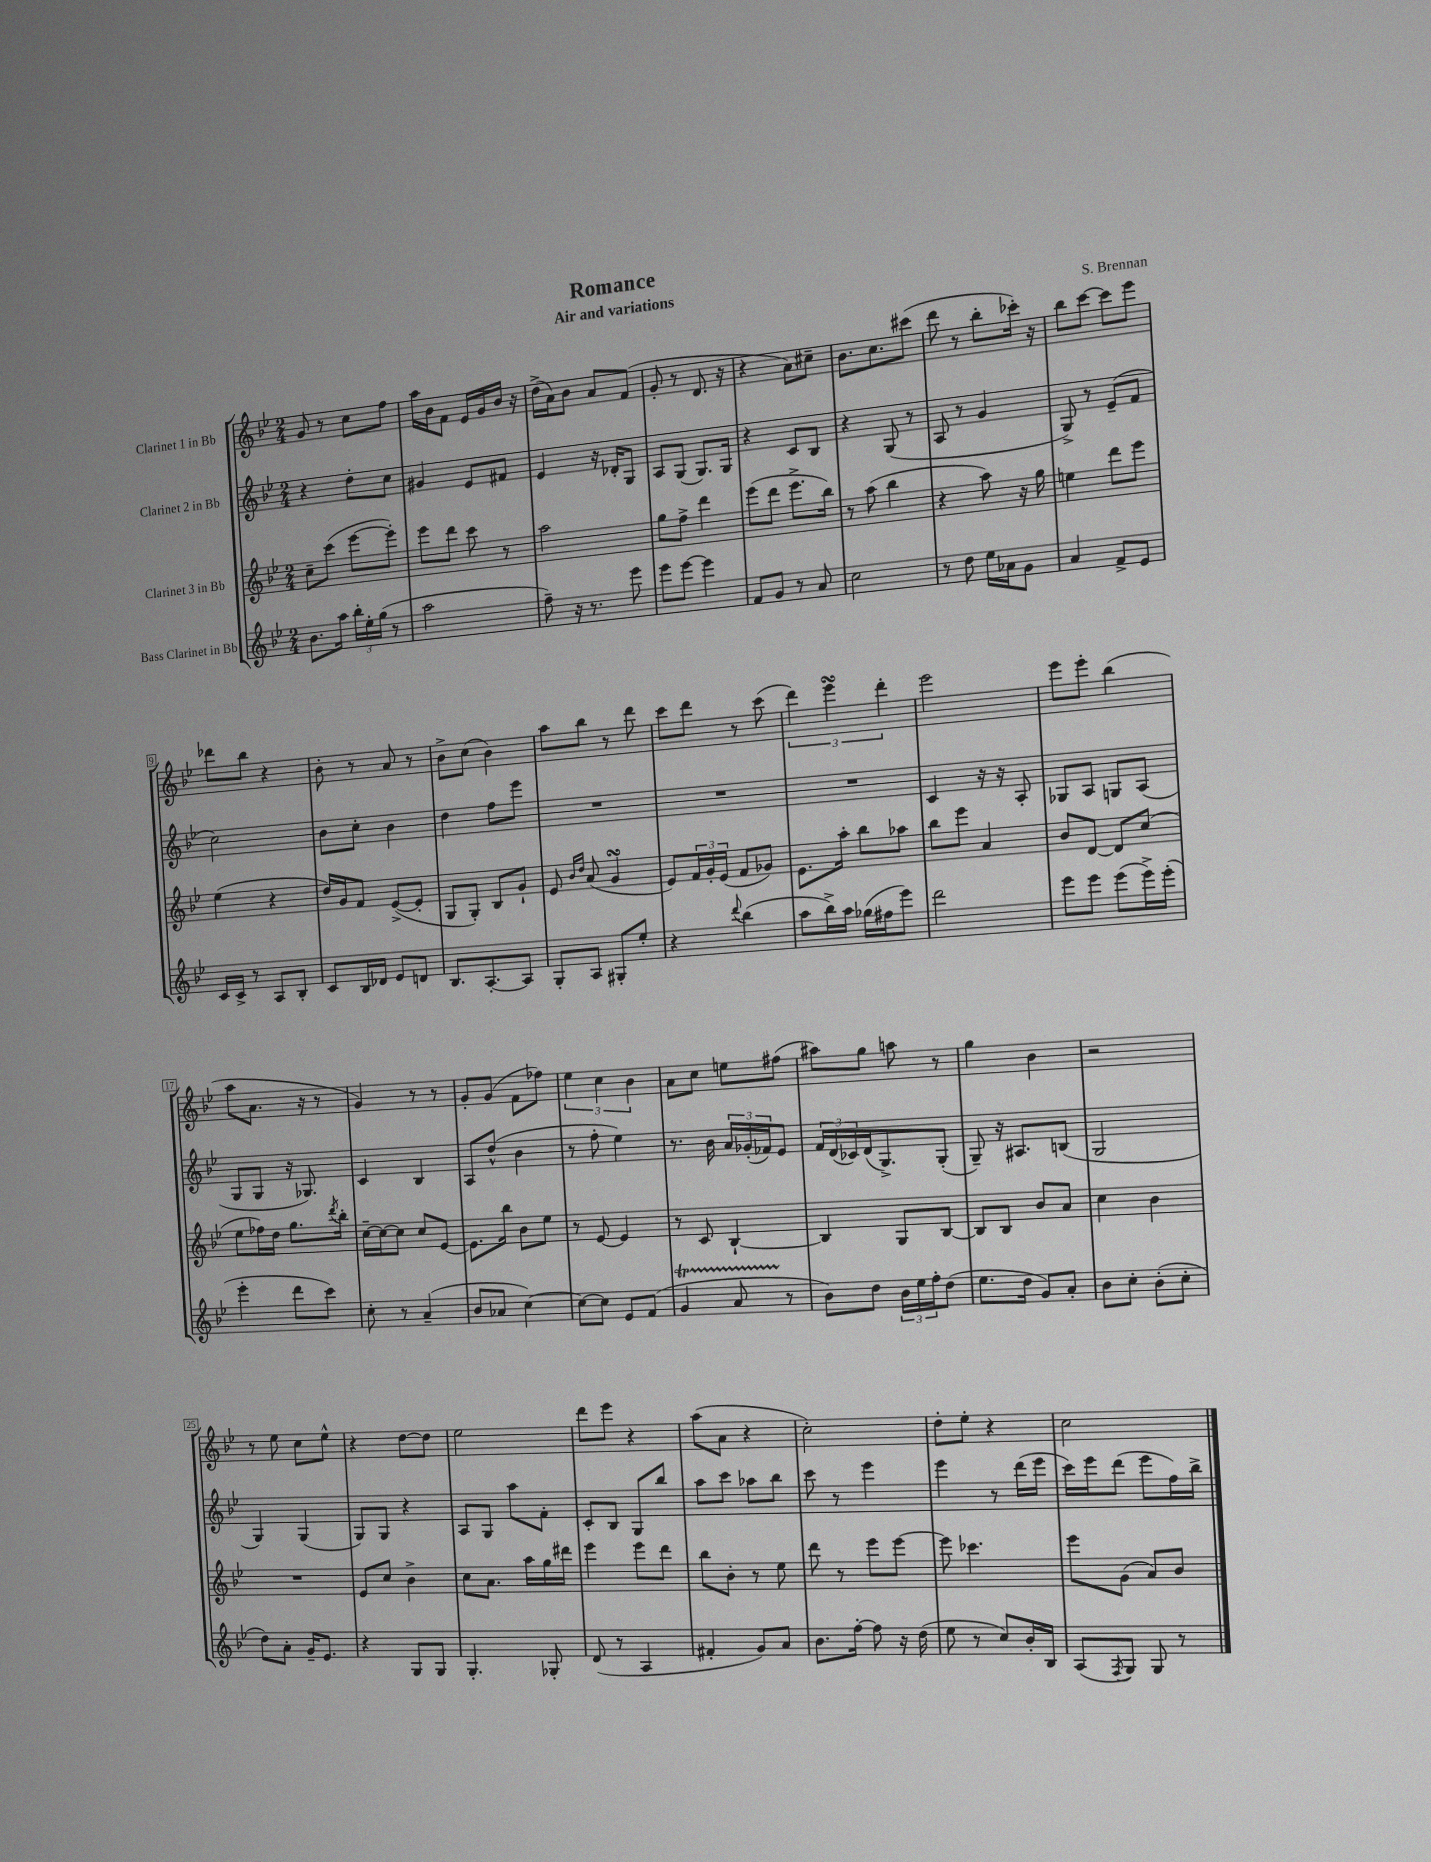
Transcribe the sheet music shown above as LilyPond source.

\header { title = "Romance" composer = "S. Brennan" subtitle = "Air and variations" }
<<
\new StaffGroup <<
\new Staff = "s0" \with { instrumentName = "Clarinet 1 in Bb" } {
    \clef treble \key bes \major \numericTimeSignature \time 2/4
    g'8 r8 c''8 f''8 |
    a''16 bes'16 f'8 ees'16 g'16 bes'16 r16 |
    d''16->( a'16) bes'8 a'8 f'8( |
    g'8-. r8 d'8. r16 |
    r4 a'8) cis''8-- |
    bes'8. c''8. cis'''8( |
    d'''8 r8 bes''8-. ces'''16-.) r16 |
    bes''8 c'''8~ c'''8 ees'''8 |
    des'''8 bes''8 r4 |
    bes'8-. r8 a'8 r8 |
    bes'8-> c''8( bes'4) |
    a''8 bes''8 r8 d'''8 |
    c'''8 d'''8 r8 c'''8( |
    \tuplet 3/2 { d'''4) ees'''4\turn d'''4-. } |
    ees'''2 |
    ees'''8 ees'''8-. bes''4( |
    a''8 a'8. r16 r8 |
    g'4) r8 r8 |
    g'8-. g'8( f'8 fes''8) |
    \tuplet 3/2 { ees''4 c''4 bes'4 } |
    a'8 c''8 e''8 fis''8( |
    ais''8) g''8 a''8 r8 |
    g''4 bes'4 |
    r2 |
    r8 ees''8 c''8 ees''8-^ |
    r4 d''8~ d''8 |
    ees''2 |
    d'''8 ees'''8 r4 |
    a''8( a'8 r4 |
    c''2-.) |
    d''8-. ees''8-. r4 |
    c''2 \bar "|." |
}
\new Staff = "s1" \with { instrumentName = "Clarinet 2 in Bb" } {
    \clef treble \key bes \major \numericTimeSignature \time 2/4
    r4 d''8-. c''8 |
    gis'4 ees'8 fis'8 |
    ees'4 r16 des'16-. g8 |
    a8 g8( g8.) g16 |
    r4 c'8 bes8 |
    r4 g8( r8 |
    a8 r8 g'4 |
    g8->) r8 ees'8--( f'8 |
    c''2) |
    bes'8 c''8-. bes'4 |
    d''4 f''8 ees'''8 |
    R2 |
    R2 |
    R2 |
    c'4 r16 r16 a8-. |
    ges8 a8 g8 a8( |
    g8 g8 r16 ges8.) |
    c'4 bes4 |
    a8 d''8-^( bes'4 |
    r8 f''8-. ees''4) |
    r8. bes'16 \tuplet 3/2 { a'16 ges'16-.( fes'16) } ees'8 |
    \tuplet 3/2 { f'16 d'16( ces'16) } d'16( g8.->) g8-.( |
    g8--) r16 ais8. b8( |
    g2 |
    g4) g4( |
    g8) g8 r4 |
    a8 g8 a''8 f'8-. |
    c'8-. bes8 g8 bes''8 |
    a''8 c'''8 aes''8 bes''8 |
    c'''8 r8 ees'''4 |
    ees'''4 r8 d'''16( ees'''16 |
    c'''16) ees'''16 d'''8( ees'''8 f''16) bes''16-> \bar "|." |
}
\new Staff = "s2" \with { instrumentName = "Clarinet 3 in Bb" } {
    \clef treble \key bes \major \numericTimeSignature \time 2/4
    c''8-- c'''8( ees'''8~ ees'''8-.) |
    ees'''8 d'''8 c'''8 r8 |
    a''2 |
    g''8 f''8-> d'''4 |
    ees'''8( d'''8 ees'''8.-> bes''16) |
    r8 a''8( bes''4 |
    r4 a''8) r16 g''16 |
    e''4 d'''8 ees'''8 |
    ees''4( r4 |
    d''16) g'16 f'8 ees'8~->( ees'8-. |
    g8 g8-.) bes8 g'8-! |
    ees'8 \grace { bes'16 d''16 } a'8( g'4\turn |
    ees'8) \tuplet 3/2 { f'16 g'16-. ees'16( } f'8 ges'8) |
    ees'8. a''16-. bes''8 aes''8 |
    bes''8 ees'''8 a'4 |
    bes'8 d'8~ d'8 c''8( |
    ees''8 fes''16) d''16 g''8. \acciaccatura { d'''8 } bes''16-. |
    c''16~-- c''16~ c''8 c''8 ees'8~ |
    ees'8. bes''16 bes'8 ees''8 |
    r8 ees'8~ ees'4 |
    r8 c'8 bes4~-! |
    bes4 g8 bes8~ |
    bes8 bes8 bes'8 a'8 |
    c''4 bes'4 |
    R2 |
    ees'8 c''8 bes'4-> |
    c''8 a'8. a''16 g''16 dis'''16 |
    ees'''4 ees'''8 d'''8 |
    bes''8 bes'8-. r8 ees''8 |
    d'''8 r8 ees'''8 ees'''8~ |
    ees'''8 ces'''4. |
    ees'''8 g'8( a'8) bes'8 \bar "|." |
}
\new Staff = "s3" \with { instrumentName = "Bass Clarinet in Bb" } {
    \clef treble \key bes \major \numericTimeSignature \time 2/4
    bes'8. a''16 \tuplet 3/2 { bes''16-. ees''16-. g''16( } r8 |
    a''2 |
    f''8--) r16 r8. ees'''8 |
    ees'''8 ees'''8~ ees'''4 |
    f'8 g'8 r8 a'8 |
    c''2 |
    r8 d''8 ees''16 aes'16 g'8 |
    a'4 f'8-> ees'8 |
    c'16 c'16-> r8 a8 bes8-. |
    c'8 bes16 des'16 ees'8 d'8 |
    bes8. a8.~-. a8 |
    g8-. a8 gis8-. ees''8-. |
    r4 \appoggiatura { d'''8 } bes''4( |
    a''8 bes''16->) a''16 ges''16( fis''16 ees'''8) |
    d'''2 |
    ees'''8 ees'''8 ees'''8( ees'''16->) ees'''16-.( |
    ees'''4-. d'''8 c'''8) |
    c''8-. r8 a'4--( |
    bes'8 aes'8 c''4~) |
    c''8~ c''8 ees'8 f'8( |
    g'4\startTrillSpan a'8 r8\stopTrillSpan |
    bes'8) d''8 \tuplet 3/2 { bes'16 ees''16 f''16-. } d''8( |
    ees''8. d''16 g'8) a'8-. |
    bes'8 c''8-. bes'8-.( c''8-. |
    d''8) a'8-. g'16-- ees'8. |
    r4 g8 g8 |
    g4.-. ges8-. |
    d'8( r8 a4 |
    fis'4-. g'8) a'8 |
    bes'8. f''16~-. f''8 r16 d''16( |
    ees''8 r8 c''8) bes'16-. bes16 |
    a8( \acciaccatura { f8 } g8) g8 r8 \bar "|." |
}
>>
>>
\layout { \context { \Score \override BarNumber.stencil = #(make-stencil-boxer 0.1 0.3 ly:text-interface::print) } }
